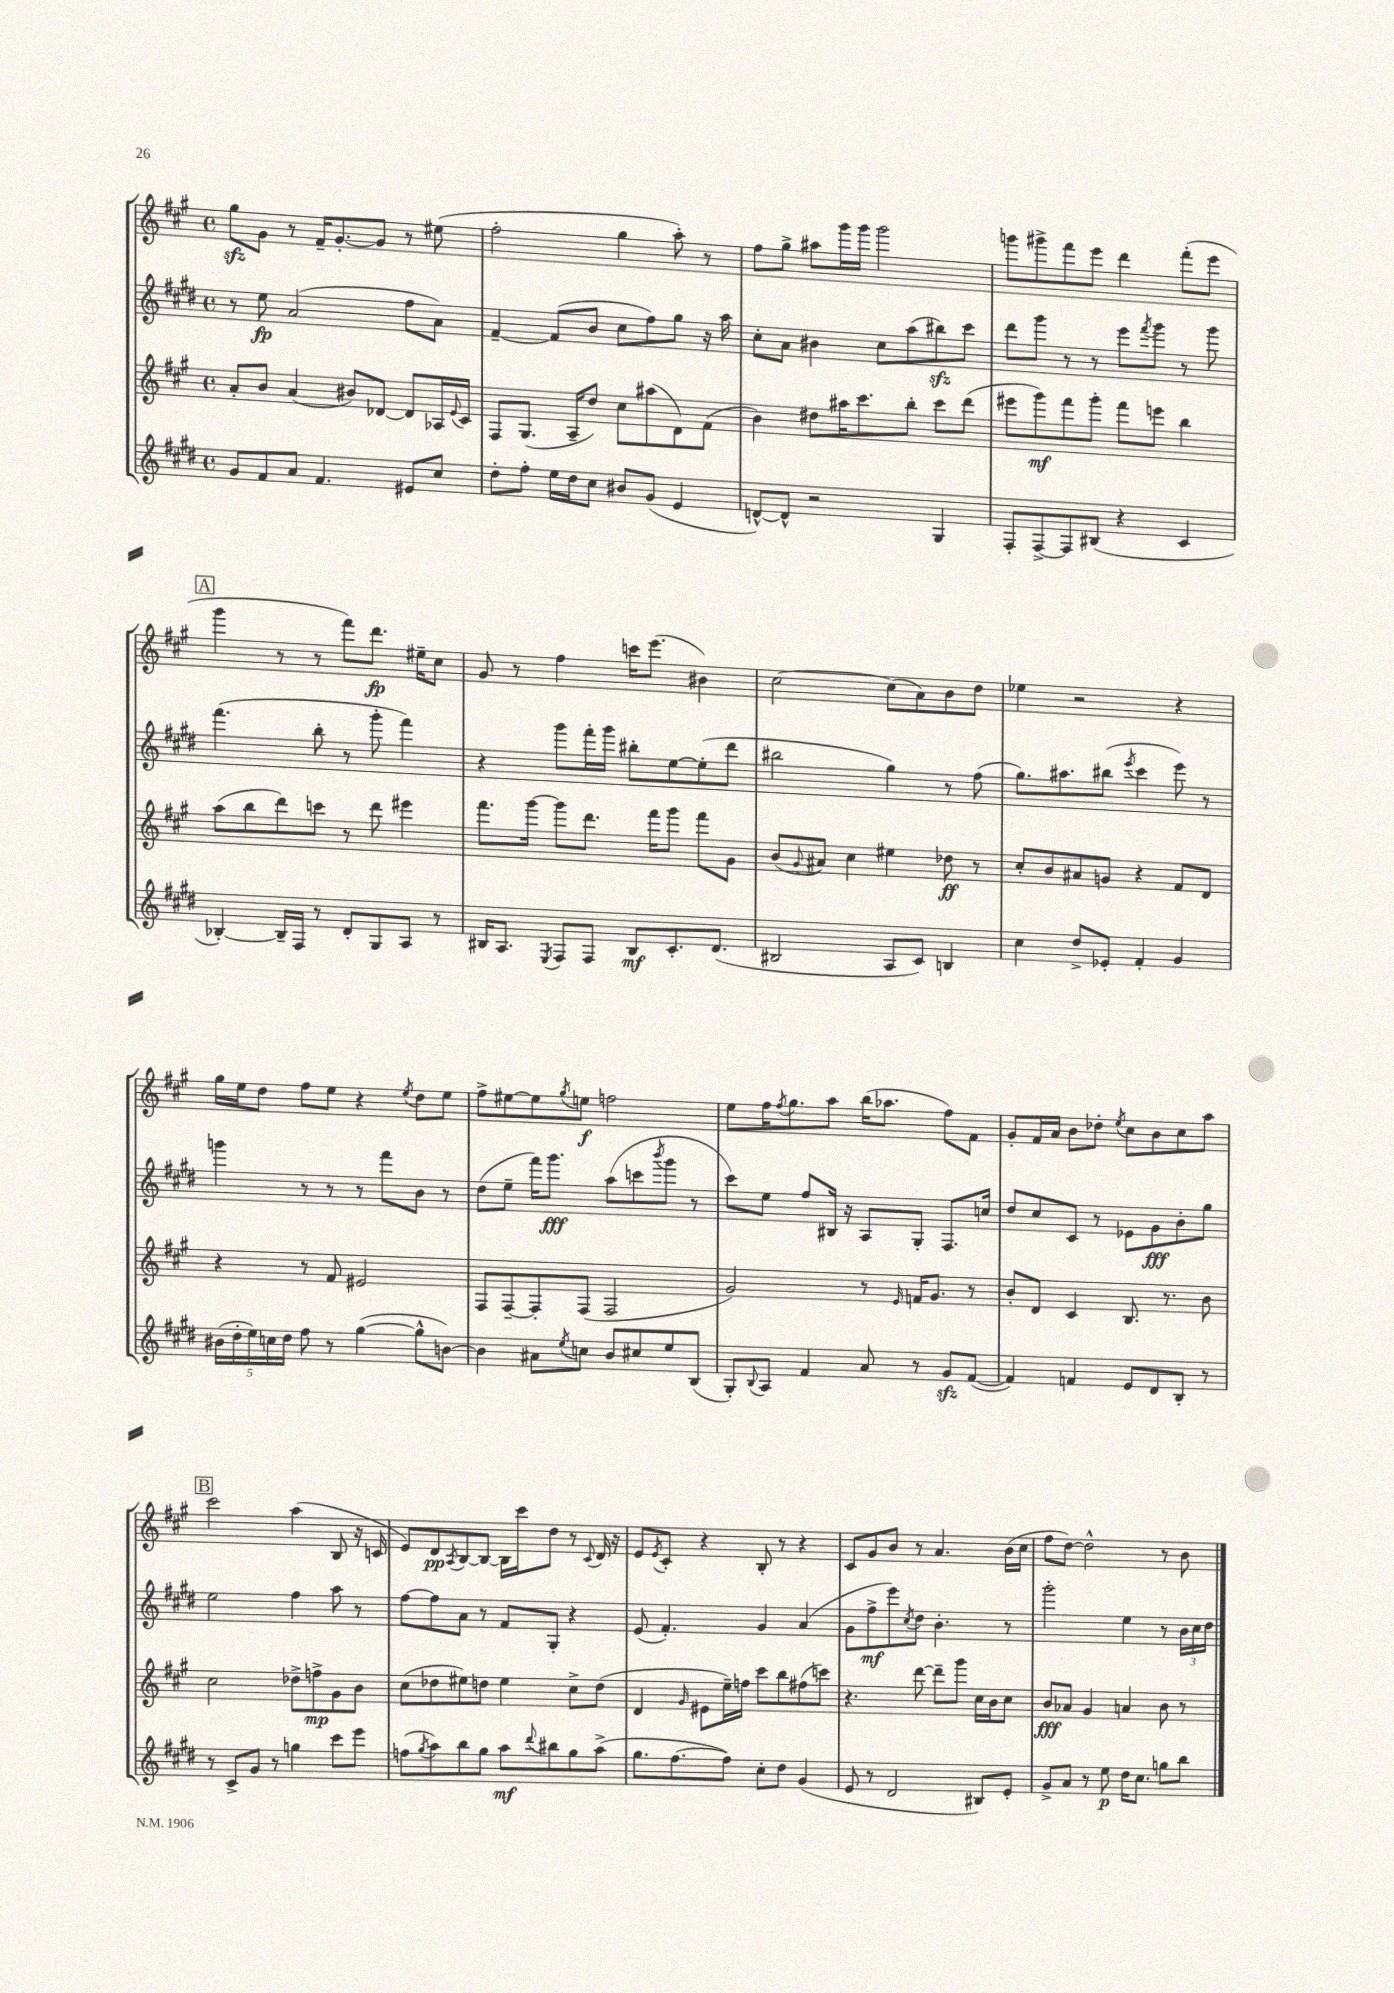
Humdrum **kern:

**kern	**dynam	**kern	**dynam	**kern	**dynam	**kern	**dynam
*part4	*part4	*part3	*part3	*part2	*part2	*part1	*part1
*staff4	*staff4	*staff3	*staff3	*staff2	*staff2	*staff1	*staff1
*clefG2	*	*clefG2	*	*clefG2	*	*clefG2	*
*k[f#c#g#d#]	*	*k[f#c#g#]	*	*k[f#c#g#d#]	*	*k[f#c#g#]	*
*M4/4	*	*M4/4	*	*M4/4	*	*M4/4	*
*met(c)	*	*met(c)	*	*met(c)	*	*met(c)	*
=1	=1	=1	=1	=1	=1	=1	=1
8g#/L	.	8a'/L	.	8r	.	8gg#zz\L	.
8f#/	.	8b/J	.	8ee\	fp	8g#\J	.
8a/J	.	(4a/	.	(2a/	.	8r	.
4.f#/	.	.	.	.	.	16f#~/KL	.
.	.	.	.	.	.	[8.g#'/	.
.	.	8b#X/L)	.	.	.	.	.
.	.	[8d-X/J	.	.	.	8g#/J]	.
8e#X/L	.	8d-/L]	.	8ff#\L	.	8r	.
8cc#/J	.	16A-X/L	.	8a\J)	.	(8ee#X\	.
.	.	8qqe/	.	.	.	.	.
.	.	16c#/JJ	.	.	.	.	.
=2	=2	=2	=2	=2	=2	=2	=2
8dd#'\L	.	8F#/L	.	[4f#~/	.	2ff#'\	.
8ff#'\J	.	(8.G#/J	.	.	.	.	.
16ee\LL	.	.	.	(8f#/L]	.	.	.
16dd#\J	.	16A~/KL	.	.	.	.	.
8cc#\J	.	8dd/J)	.	8b/J	.	.	.
8b#X/L	.	8cc#\L	.	8cc#\L	.	4gg#\	.
(8g#/J	.	(8aa#X\	.	8ff#\)	.	.	.
4e/	.	8d\)	.	8gg#\J	.	8aa'\)	.
.	.	(8f#\J	.	16r	.	8r	.
.	.	.	.	16aa\	.	.	.
=3	=3	=3	=3	=3	=3	=3	=3
[8dn^^/L)	.	4b\)	.	8cc#'\L	.	8ff#\L	.
8d^^/J]	.	.	.	8a\J	.	8gg#^\J	.
2r	.	8dd#X\L	.	4b#X\	.	8aa#X\L	.
.	.	16aa#X\K	.	.	.	16ggg#\L	.
.	.	8.ccc#\	.	.	.	16ggg#\JJ	.
.	.	.	.	8cc#\L	.	2ggg#\	.
.	.	8bb'\J	.	(8aa\	.	.	.
4G#/	.	8ccc#\L	.	8bb#Xzz\)	.	.	.
.	.	(8ddd\J	.	8ccc#\J	.	.	.
=4	=4	=4	=4	=4	=4	=4	=4
8F#'/L	.	8eee#X\L	.	8ddd#\L	.	8gggn\L	.
[8F#^/	.	8ggg#\)	mf	8ggg#\J	.	8ggg#X^\	.
8F#/]	.	8fff#\	.	8r	.	8fff#\	.
(8B#X/J	.	8ggg#'\J	.	8r	.	8eee\J	.
4r	.	8fff#\L	.	8eee\L	.	4ddd\	.
.	.	.	.	8qfff#/	.	.	.
.	.	8eeen\J	.	8ggg#\J	.	.	.
4c#/	.	4bb\	.	8r	.	(8fff#'\L	.
.	.	.	.	8ggg#\	.	8eee\J	.
!!LO:LB:g=z
!!LO:REH:place=s1:t=A
=5	=5	=5	=5	=5	=5	=5	=5
[4B-X'/)	.	(8aa\L	.	(4.fff#\	.	4ggg#\	.
.	.	8bb\	.	.	.	.	.
16B-~/LL]	.	8ddd\)	.	.	.	8r	.
16F#/JJ	.	.	.	.	.	.	.
8r	.	8cccn\J	.	8bb'\	.	8r	.
8d#'/L	.	8r	.	8r	.	8fff#\L)	.
8G#/	.	8ddd\	.	8ggg#'\	.	8.ddd\J	fp
8A/J	.	4eee#X\	.	4fff#\)	.	.	.
.	.	.	.	.	.	16ee#X~\KL	.
8r	.	.	.	.	.	8cc#\J	.
=6	=6	=6	=6	=6	=6	=6	=6
16B#X/KL	.	8.fff#\L	.	4r	.	8g#/	.
8.A/J	.	.	.	.	.	.	.
.	.	.	.	.	.	8r	.
.	.	[16ggg#\Jk	.	.	.	.	.
8qE/	.	.	.	.	.	.	.
8F#/L	.	8ggg#\L]	.	8ggg#\L	.	4ff#\	.
8F#/J	.	8.ddd\J	.	16fff#'\L	.	.	.
.	.	.	.	16ggg#\JJ	.	.	.
8B#/L	mf	.	.	8bb#X'\L	.	16cccn\KL	.
.	.	16fff#\KL	.	.	.	(8.eee\J	.
8.c#'/	.	8ggg#\J	.	[8ee\	.	.	.
.	.	8fff#\L	.	(8ee'\]	.	4b#X\)	.
(8.d#/J	.	.	.	.	.	.	.
.	.	8g#\J	.	8ddd#\J	.	.	.
=7	=7	=7	=7	=7	=7	=7	=7
2B#X/	.	(8b/L	.	2bb#X\	.	[2cc#\	.
.	.	8qqg#/	.	.	.	.	.
.	.	8a#X/J)	.	.	.	.	.
.	.	4cc#\	.	.	.	.	.
8A/L	.	4ee#X\	.	4gg#\)	.	(8cc#\L]	.
8c#/J)	.	.	.	.	.	8a\)	.
4Bn/	.	8dd-X\	ff	8r	.	8b\	.
.	.	8r	.	(8ff#\	.	8dd\J	.
=8	=8	=8	=8	=8	=8	=8	=8
4cc#\	.	8cc#'/L	.	8.gg#\L)	.	4ee-X\	.
.	.	8b/	.	.	.	.	.
.	.	.	.	8.aa#X\	.	.	.
8dd#^/L	.	8a#X/	.	.	.	2r	.
8e-X'/J	.	8gn/J	.	(8bb#X\J	.	.	.
.	.	.	.	8qeee/	.	.	.
4f#'/	.	4r	.	4ccc#\	.	.	.
4g#/	.	8f#/L	.	8eee\)	.	4r	.
.	.	8d/J	.	8r	.	.	.
!!LO:LB:g=z
=9	=9	=9	=9	=9	=9	=9	=9
(20b#X\LL	.	4r	.	4gggn\	.	16gg#\LL	.
20dd#'\	.	.	.	.	.	.	.
.	.	.	.	.	.	16ee\J	.
20ee\)	.	.	.	.	.	.	.
.	.	.	.	.	.	8dd\J	.
20ccn\	.	.	.	.	.	.	.
20dd#\JJ	.	.	.	.	.	.	.
8ff#\	.	8r	.	8r	.	8ff#\L	.
8r	.	8f#/	.	8r	.	8ee\J	.
([4gg#\	.	2e#X/	.	8r	.	4r	.
.	.	.	.	8fff#\L	.	.	.
.	.	.	.	.	.	8qee/	.
8gg#^^\L]	.	.	.	8b\J	.	8dd\L	.
[8bn\J)	.	.	.	8r	.	8ee\J	.
=10	=10	=10	=10	=10	=10	=10	=10
4b\]	.	8F#/L	.	(8dd#\L	.	8ff#^\L	.
.	.	[8F#~/	.	8ee~\J	.	[8ee#X\	.
8a#X\L	.	8F#'/]	.	16fff#\KL)	.	8ee#\]	.
.	.	.	.	8.ggg#\J	fff	.	.
8qee/	.	.	.	.	.	8qgg#/	.
8ccn\J	.	(8F#/J	.	.	.	8een\J	f
8b/L	.	2F#/	.	(8aa\L	.	2ffn\	.
8cc#X/	.	.	.	8cccn\	.	.	.
.	.	.	.	8qbbb/	.	.	.
8ee/	.	.	.	8ggg#\J	.	.	.
(8B/J	.	.	.	8r	.	.	.
=11	=11	=11	=11	=11	=11	=11	=11
8G#'/L)	.	2g#/)	.	8ccc#\L)	.	8ee\L	.
8qqB/	.	.	.	.	.	.	.
8A/J	.	.	.	8ee\J	.	16ff#\K	.
.	.	.	.	.	.	8qff#/	.
.	.	.	.	.	.	8.gg#\	.
4f#/	.	.	.	8ff#/L	.	.	.
.	.	.	.	16B#X/Jk	.	8aa\J	.
.	.	.	.	16r	.	.	.
8a/	.	8r	.	8A/L	.	(16bb\KL	.
.	.	.	.	.	.	8.aa-X\J	.
.	.	16qqe/	.	.	.	.	.
8r	.	16fn/KL	.	8G#'/J	.	.	.
.	.	8.g#/J	.	.	.	.	.
8g#zz/L	.	.	.	8.F#/L	.	8ff#\L)	.
([8f#/J	.	8r	.	.	.	8f#\J	.
.	.	.	.	16ccn/Jk	.	.	.
=12	=12	=12	=12	=12	=12	=12	=12
4f#/])	.	8b'/L	.	8dd#/L	.	8g#'/L	.
.	.	8d/J	.	8cc#/	.	16f#/L	.
.	.	.	.	.	.	16a/JJ	.
4fn/	.	4c#/	.	8c#/J	.	8b\L	.
.	.	.	.	8r	.	8dd-X'\J	.
.	.	.	.	.	.	8qee/	.
8e/L	.	8.B/	.	8e-X\L	.	8cc#\L	.
8d#/	.	.	.	8g#\	fff	8b\	.
.	.	8.r	.	.	.	.	.
8B'/J	.	.	.	8b'\	.	8cc#\	.
8r	.	8b\	.	8gg#\J	.	8aa\J	.
!!LO:LB:g=z
!!LO:REH:place=s1:t=B
=13	=13	=13	=13	=13	=13	=13	=13
8r	.	2cc#\	.	2ee\	.	2ccc#\	.
8c#^/L	.	.	.	.	.	.	.
8g#/J	.	.	.	.	.	.	.
8r	.	.	.	.	.	.	.
4ggn\	.	8dd-X^\L	.	4ff#\	.	(4aa\	.
.	.	8ffn^\	mp	.	.	.	.
8ccc#\L	.	8g#\	.	8aa\	.	8B/	.
8eee\J	.	8b\J	.	8r	.	16r	.
.	.	.	.	.	.	16cn/	.
=14	=14	=14	=14	=14	=14	=14	=14
(8ffn\L	.	(8cc#\L	.	[8ff#\L	.	8e/L)	.
8qgg#/	.	.	.	.	.	.	.
8aa\)	.	8dd-X\	.	8ff#\]	.	8d/	pp
.	.	.	.	.	.	8qA/	.
8bb\	.	8ee#X\)	.	8a\J	.	[8B/	.
8gg#\J	.	8ddn\J	.	8r	.	8B/J_	.
8aa\L	mf	4ee#\	.	8f#/L	.	16B\LL]	.
.	.	.	.	.	.	16ccc#\J	.
8qqddd#/	.	.	.	.	.	.	.
8bb#X\	.	.	.	8G#'/J	.	8dd\J	.
8gg#\	.	8cc#^\L	.	4r	.	8r	.
.	.	.	.	.	.	8qqc#/	.
(8aa^\J	.	(8dd\J	.	.	.	16d/	.
.	.	.	.	.	.	16r	.
=15	=15	=15	=15	=15	=15	=15	=15
8.gg#\L	.	4d/	.	(8e/	.	8e/L	.
.	.	.	.	.	.	8qe/	.
.	.	.	.	4.f#'/)	.	8c#'/J	.
[8.ff#\	.	.	.	.	.	.	.
.	.	16qqg#/	.	.	.	.	.
.	.	8e#X\L	.	.	.	4r	.
8ff#\J])	.	16ee~\L)	.	.	.	.	.
.	.	16ffn\JJ	.	.	.	.	.
8cc#'\L	.	8ccc#\L	.	4g#/	.	8B'/	.
8dd#\J	.	8bb\	.	.	.	8r	.
(4g#/	.	(8ff#X\	.	(4a/	.	4r	.
.	.	8cccn\J)	.	.	.	.	.
=16	=16	=16	=16	=16	=16	=16	=16
8e/	.	4.r	.	8g#\L	.	8c#/L	.
8r	.	.	.	8ff#^\	mf	8g#/	.
2d#/	.	.	.	8eee\)	.	8b/J	.
.	.	.	.	8qcc#/	.	.	.
.	.	[8ddd\	.	8dd#\J	.	8r	.
.	.	8ddd~\L]	.	4.b'\	.	4.a/	.
.	.	8ggg#\J	.	.	.	.	.
8B#X/L)	.	16cc#\LL	.	.	.	.	.
.	.	16b\J	.	.	.	.	.
8e'/J	.	8cc#\J	.	8r	.	(16b\LL	.
.	.	.	.	.	.	16cc#\JJ	.
=17	=17	=17	=17	=17	=17	=17	=17
8g#^/L	.	8b/L	fff	2ggg#'\	.	8ff#\L	.
8a/J	.	8a-X/J	.	.	.	[8dd\J)	.
8r	.	4g#/	.	.	.	2dd^^\]	.
8ee\	p	.	.	.	.	.	.
16dd#\KL	.	4an/	.	4ee\	.	.	.
8.cc#\J	.	.	.	.	.	.	.
8ggn\L	.	8b\	.	8r	.	8r	.
8bb\J	.	8r	.	24b\LL	.	8b\	.
.	.	.	.	24cc#\	.	.	.
.	.	.	.	24dd#\JJ	.	.	.
==	==	==	==	==	==	==	==
*-	*-	*-	*-	*-	*-	*-	*-
